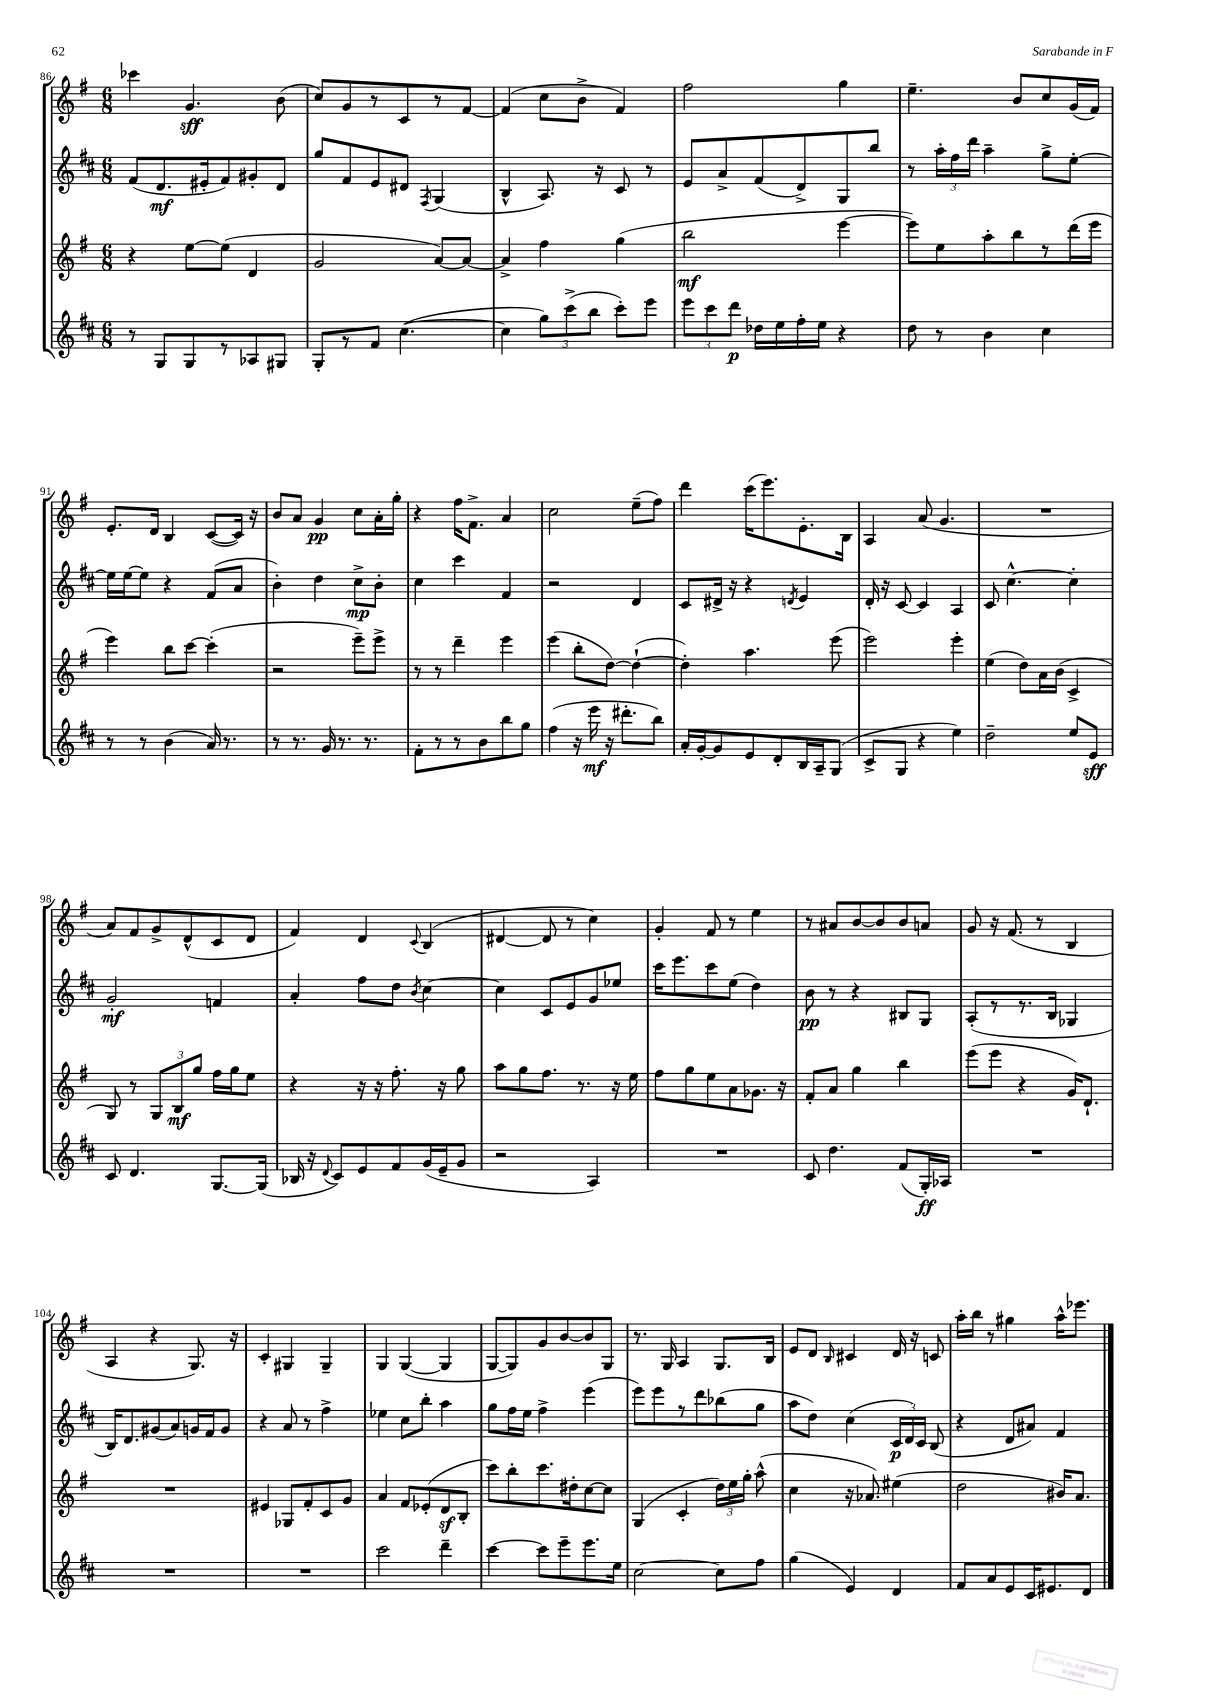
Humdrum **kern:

**kern	**kern	**kern	**kern
*staff4	*staff3	*staff2	*staff1
*clefG2	*clefG2	*clefG2	*clefG2
*k[f#c#]	*k[f#]	*k[f#c#]	*k[f#]
*M6/8	*M6/8	*M6/8	*M6/8
8r	4r	(8f#	4ccc-
8G	.	8.d	.
8G	[8ee	.	4.g
.	.	16e#'	.
8r	(8ee]	8f#)	.
8A-	4d	8g#'	.
8G#	.	8d	(8b
=	=	=	=
8G'	2g	8gg	8cc)
8r	.	8f#	8g
8f#	.	8e	8r
([4.cc#	.	8d#	8c
.	.	8qF#	.
.	[8a)	(4G	8r
.	8a_	.	[8f#
=	=	=	=
4cc#]	4a^]	4B^^	(4f#]
12gg)	4ff#	8.A)	8cc
(12ccc#^	.	.	.
.	.	.	8b^
12bb	.	.	.
.	.	16r	.
8ccc#')	(4gg	8c#	4f#)
8eee	.	8r	.
=	=	=	=
12eee	2bb	8e	2ff#
12ccc#	.	.	.
.	.	8a^	.
12ddd	.	.	.
16dd-	.	(8f#	.
16ee	.	.	.
16ff#'	.	8d^)	.
16ee	.	.	.
4r	[4eee	8G	4gg
.	.	8bb	.
=	=	=	=
8dd	8eee])	8r	4.ee~
8r	8ee	24aa'	.
.	.	24ff#	.
.	.	24ddd	.
4b	8aa'	4aa~	.
.	8bb	.	8b
4cc#	8r	8gg^	8cc
.	(16ddd	[8ee'	(16g
.	16eee	.	16f#)
=	=	=	=
8r	4eee)	16ee]	8.e'
.	.	[16ee	.
8r	.	8ee]	.
.	.	.	16d
(4b	8bb	4r	4B
.	[8ccc	.	.
16a)	(4ccc']	(8f#	([8c
8.r	.	.	.
.	.	8a	16c])
.	.	.	16r
=	=	=	=
8r	2r	4b')	8b
8.r	.	.	8a
.	.	4dd	4g
16g	.	.	.
8.r	.	.	.
.	8eee~)	8cc#^	8cc
8.r	.	.	.
.	8eee^	8b'	16a'
.	.	.	16gg'
=	=	=	=
8f#'	8r	4cc#	4r
8r	8r	.	.
8r	4ddd~	4ccc#	16ff#
.	.	.	8.f#^
8b	.	.	.
8bb	4eee	4f#	4a
8gg	.	.	.
=	=	=	=
(4ff#	(4eee	2r	2cc
16r	8bb'	.	.
16eee	.	.	.
16r	[8dd)	.	.
8.ddd#'	.	.	.
.	(4dd`_	4d	(8ee~
8bb)	.	.	8ff#)
=	=	=	=
16a'	4dd'])	8c#	4ddd
[16g'	.	.	.
8g]	.	16d#^	.
.	.	16r	.
8e	4.aa	4r	(16ccc
.	.	.	8.eee)
8d'	.	.	.
.	.	8qd	.
16B	.	4e	8.e'
16A~	.	.	.
(8G	(8eee	.	.
.	.	.	16B
=	=	=	=
8c#^	2eee)	16d'	4A
.	.	16r	.
8G	.	[8c#	.
4r	.	4c#]	(8a
.	.	.	4.g
4ee)	4eee'	4A	.
=	=	=	=
2dd~	(4ee	8c#	2.r
.	.	[4.cc#^^	.
.	8dd)	.	.
.	16a	.	.
.	(16b	.	.
8ee	4c^	4cc#']	.
8e	.	.	.
=	=	=	=
8c#	8G)	2g'	8a)
4.d	8r	.	8f#
.	12G	.	8g^
.	12B	.	.
.	.	.	(8d^^
.	12gg	.	.
[8.G	16ff#	4f	8c
.	16gg	.	.
.	8ee	.	8d
(16G]	.	.	.
=	=	=	=
16B-	4r	4a'	4f#)
16r	.	.	.
8qqd	.	.	.
8c#)	.	.	.
8e	16r	8ff#	4d
.	16r	.	.
8f#	8.ff#'	8dd	.
.	.	8qb	8qqc
(16g	.	[4cc#	(4B
16e~	16r	.	.
8g	8gg	.	.
=	=	=	=
2r	8aa	4cc#]	[4d#
.	8gg	.	.
.	8.ff#	8c#	8d#]
.	.	8e	8r
.	8.r	.	.
4A)	.	8g	4cc)
.	16r	8ee-	.
.	16ee	.	.
=	=	=	=
2.r	8ff#	16ccc#	4g'
.	.	8.eee	.
.	8gg	.	.
.	8ee	8ccc#	8f#
.	8a	(8ee	8r
.	8.g-	4dd)	4ee
.	16r	.	.
=	=	=	=
8c#	8f#'	8b	8r
4.dd	8a	8r	8a#
.	4gg	4r	[8b
.	.	.	8b]
(8f#	4bb	8B#	8b
16G')	.	8G	8a
16A-	.	.	.
=	=	=	=
2.r	(8eee	(8A'	8g
.	8eee	8r	16r
.	.	.	(8.f#
.	4r	8.r	.
.	.	.	8r
.	.	16B	.
.	16g)	4G-	4B
.	8.d`	.	.
=	=	=	=
2.r	2.r	16B)	4A
.	.	8.d	.
.	.	(8g#	4r
.	.	8a)	.
.	.	16g	8.G)
.	.	16f#	.
.	.	8g	.
.	.	.	16r
=	=	=	=
2.r	4e#	4r	4c'
.	8G-	8a	4G#
.	8f#'	8r	.
.	8c	4ff#^	4G#~
.	8g	.	.
=	=	=	=
2ccc#	4a	4ee-	4G
.	8f#	8cc#	([4G
.	(8e-'	8bb'	.
4ddd~	8d	4aa	4G]
.	8B'	.	.
=	=	=	=
[4ccc#	8ccc)	8gg	[8G
.	8bb'	16ff#	8G])
.	.	16ee	.
8ccc#]	8.ccc	4ff#^	8g
8eee~	.	.	[8b
.	16dd#'	.	.
8.eee	[8cc	(4eee	8b]
.	8cc]	.	8G
16ee	.	.	.
=	=	=	=
[2cc#	(4G	8eee)	8.r
.	.	8eee	.
.	.	.	16G
.	4c'	8r	4A
.	.	8ddd	.
8cc#]	24dd)	(8bb-	8.G
.	24ee	.	.
.	24gg'	.	.
8ff#	(8aa^^	8gg	.
.	.	.	16B
=	=	=	=
(4gg	4cc	8aa	8e
.	.	8dd)	8d
.	.	.	16qqB
4e)	16r	(4cc#	4c#
.	8.a-)	.	.
4d	(4ee#	24c#	16d
.	.	24d)	.
.	.	.	16r
.	.	24c#	.
.	.	(8B	8c
=	=	=	=
8f#	2dd	4r	16aa'
.	.	.	16bb
8a	.	.	8r
8e	.	8d	4gg#
16c#	.	8a#)	.
8.e#	.	.	.
.	16b#)	4f#	16aa^^
.	8.a	.	8.eee-
8d	.	.	.
==	==	==	==
*-	*-	*-	*-
